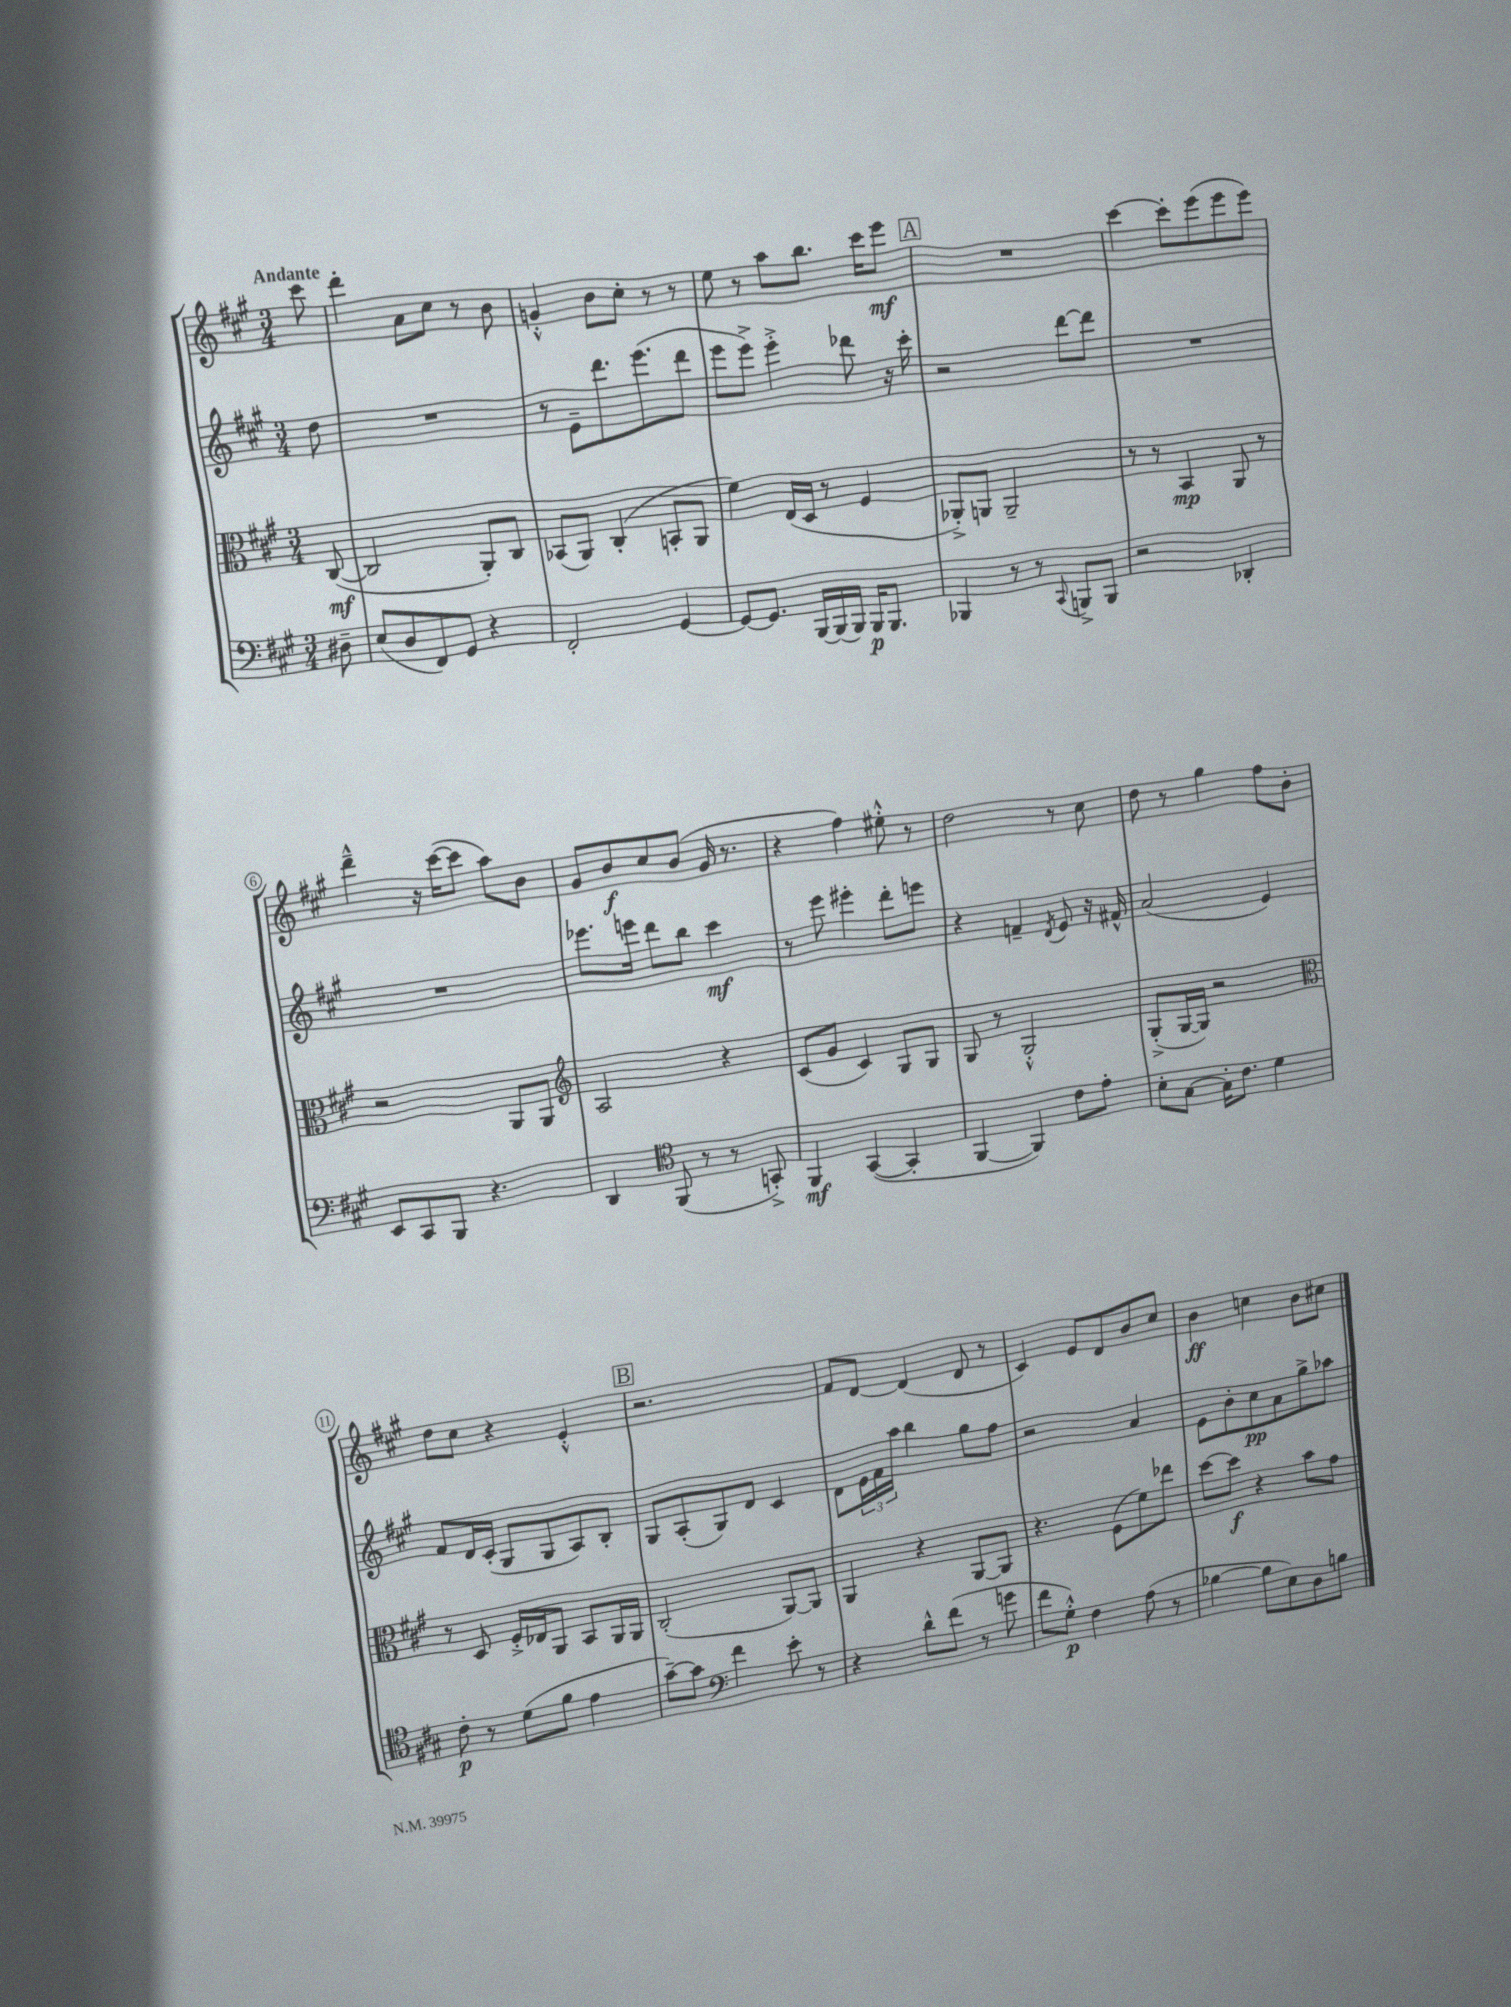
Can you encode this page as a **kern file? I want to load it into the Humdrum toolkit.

**kern	**kern	**kern	**kern
*staff4	*staff3	*staff2	*staff1
*clefF4	*clefC3	*clefG2	*clefG2
*k[f#c#g#]	*k[f#c#g#]	*k[f#c#g#]	*k[f#c#g#]
*M3/4	*M3/4	*M3/4	*M3/4
8D#~	([8C#	8dd	8ccc#
=	=	=	=
(8E	2C#]	2.r	4ddd'
8D	.	.	.
8FF#)	.	.	8a
8GG#	.	.	8cc#
4r	8AA')	.	8r
.	8C#	.	8b
=	=	=	=
2FF#'	(8BB-	8r	4g'^^
.	8AA)	8e~	.
.	(4C#'	8.ddd	8b
.	.	.	8cc#'
.	.	(8.eee	.
[4GG#	8BB'	.	8r
.	8AA	8ddd	8r
=	=	=	=
8GG#_	4f#)	8eee	8ee
8.GG#]	.	8eee^)	8r
.	(16E	4eee'^	8aa
[16BBB	16D	.	.
(16BBB]	8r	.	8.bb
16BBB)	.	.	.
16BBB	4F#	8ddd-	.
8.BBB	.	.	16ccc#
.	.	16r	8eee
.	.	16ccc#'	.
=	=	=	=
4BBB-	8AA-'^)	2r	2.r
.	8AA	.	.
8r	2AA~	.	.
8r	.	.	.
8qqCC#	.	.	.
8BBB^	.	[8ddd	.
8BBB	.	8ddd]	.
=	=	=	=
2r	8r	2.r	[4ccc#
.	8r	.	.
.	4BB	.	8ccc#']
.	.	.	(8eee
4DD-'	8AA	.	8eee
.	8r	.	8eee)
=	=	=	=
8EE	2r	2.r	4ddd~^^
8CC#	.	.	.
8BBB	.	.	16r
.	.	.	([16ccc#
4.r	.	.	8ccc#]
.	8AA	.	8aa)
.	8AA	.	8b
=	=	=	=
*	*clefG2	*	*
4DD	2A	8.eee-	8g#
.	.	.	8b
.	.	16eee	.
*clefC4	*	*	*
(8FF#	.	8ddd	8cc#
8r	.	8bb	(8b
8r	4r	4ccc#	16g#
.	.	.	8.r
8GG'^)	.	.	.
=	=	=	=
4FF#	(8c#	8r	4r
.	8g#	8eee	.
([4GG#	4c#)	4eee#'	4ff#)
4GG#']	8G#	8ddd'	8ee#'^^
.	8G#	8eee	8r
=	=	=	=
[4FF#	8G#	4r	2dd
.	8r	.	.
4FF#])	2G#'^^	4f~	.
.	.	8qd	.
8c#	.	8e	8r
8e'	.	16r	8cc#
.	.	16f#^^	.
=	=	=	=
8B'	(8G#'^	(2a	8dd
[8G#	[16G#	.	8r
.	16G#])	.	.
16G#']	2r	.	4gg#
8.c#	.	.	.
4d	.	4e)	8ff#
.	.	.	8b'
=	=	=	=
*	*clefC3	*	*
8c#'	8r	8f#	8dd
8r	8D	16d	8cc#
.	.	(16c#'	.
(8d	16F#'^	8G#	4r
.	16E-	.	.
8f#	8AA	8G#	.
4e	8BB	8A)	4e'^^
.	16AA	8B'	.
.	16AA	.	.
=	=	=	=
[8g#~)	(2C#'	8G#	2.r
8g#]	.	(8A'	.
*clefF4	*	*	*
4f#	.	8G#)	.
.	.	8d	.
8e'	[8AA)	4c#	.
8r	8AA]	.	.
=	=	=	=
4r	4AA	8d	8f#
.	.	24e	[8d
.	.	24f#	.
.	.	24aa	.
8d^^	4r	4bb	(4d]
(8f#	.	.	.
8r	[8AA	8gg#	8d
8g	8AA]	8ff#	8r
=	=	=	=
8f#	4.r	2r	4c#)
8G#'^^)	.	.	.
4F#	.	.	8e
.	(8F#	.	8d
(8A	8f#)	4a	8b
8r	8ee-	.	8cc#
=	=	=	=
[4B-	[8dd	8e	4b
.	8dd]	8b'	.
8B-]	4r	8cc#	4cc
8E)	.	8a	.
8D	8b	8gg#^	8b
8B	8g#	8aa-	8cc#
==	==	==	==
*-	*-	*-	*-
